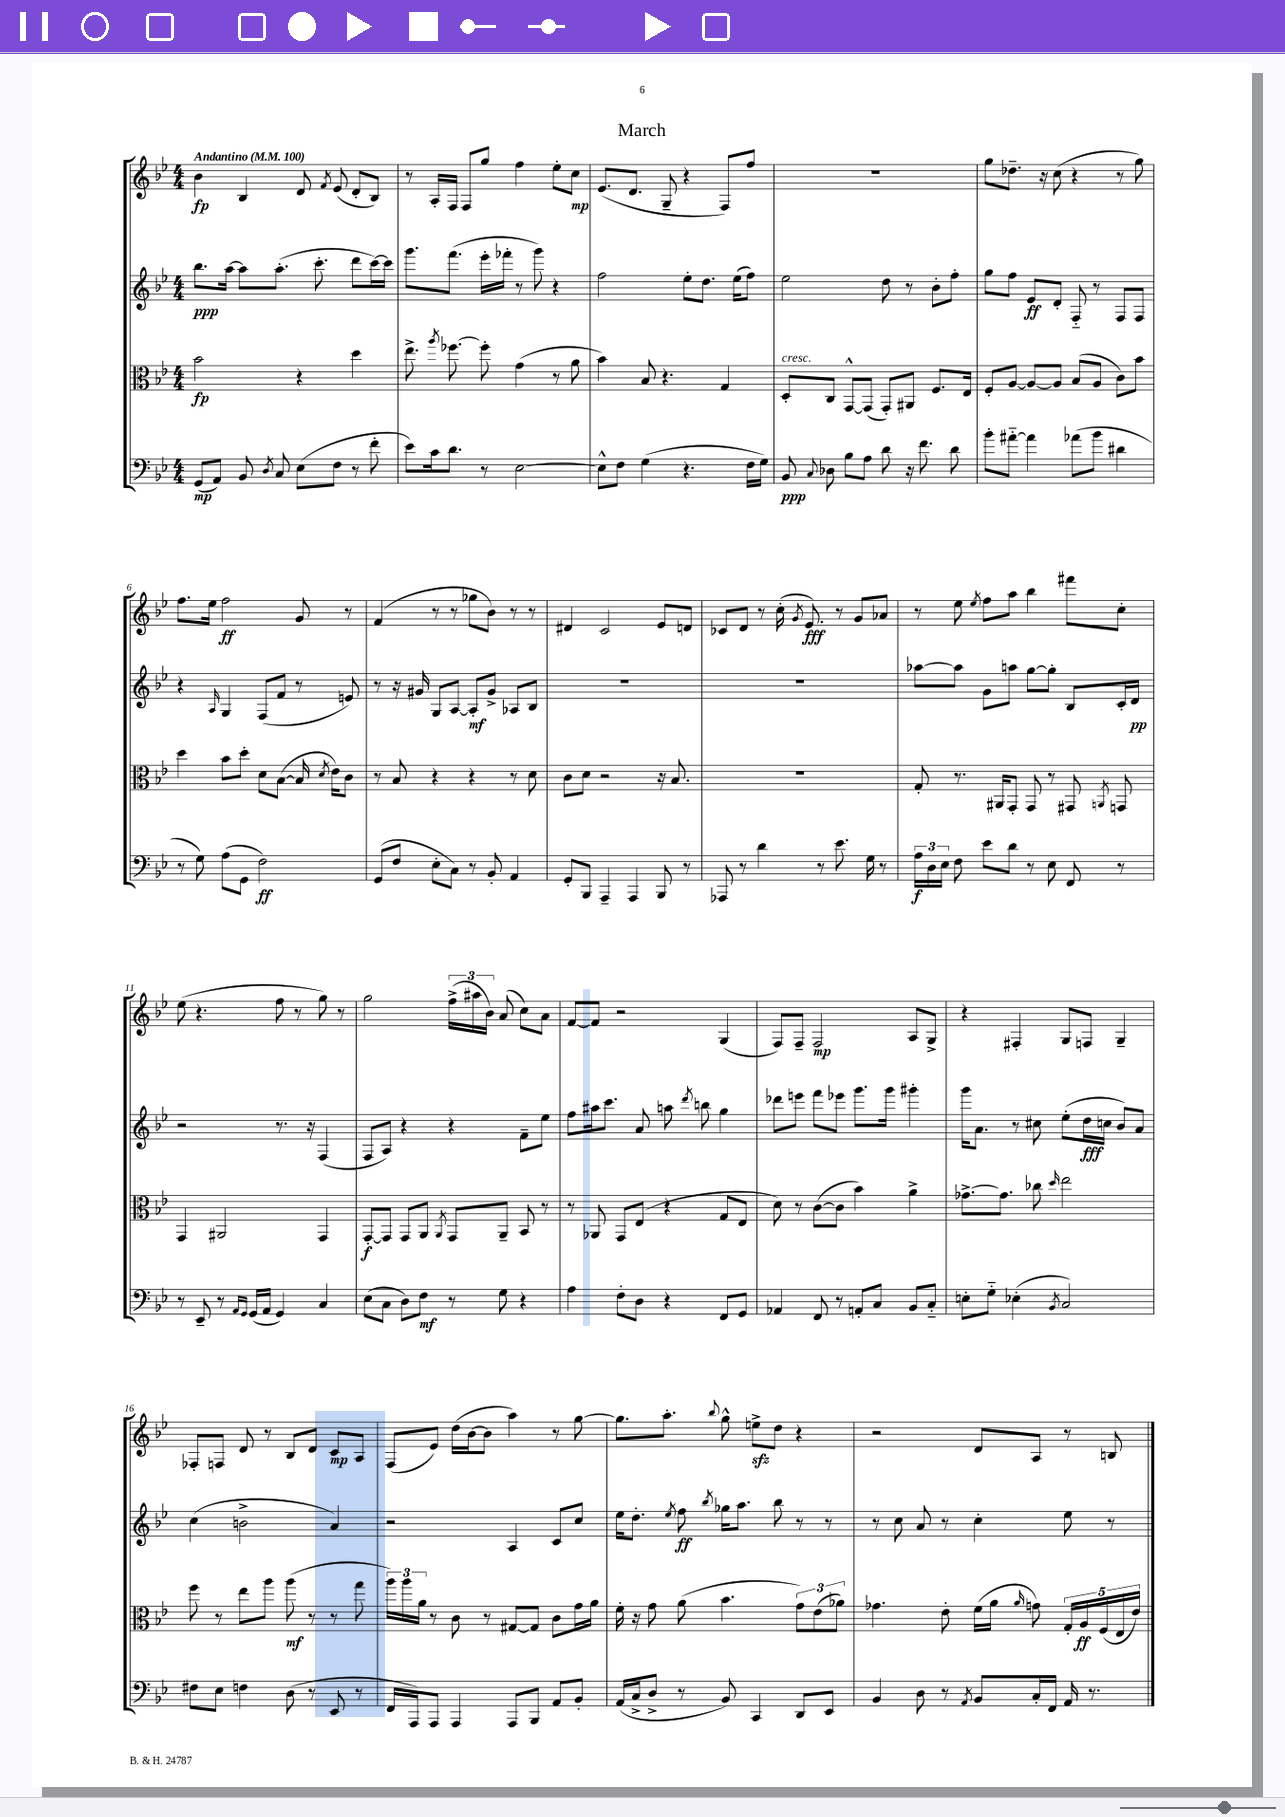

**kern	**kern	**kern	**kern
*staff4	*staff3	*staff2	*staff1
*clefF4	*clefC3	*clefG2	*clefG2
*k[b-e-]	*k[b-e-]	*k[b-e-]	*k[b-e-]
*M4/4	*M4/4	*M4/4	*M4/4
*MM100	*MM100	*MM100	*MM100
(8GG	2b-	8.bb-	4b-
8AA)	.	.	.
.	.	[16aa	.
8BB-	.	8aa]	4B-
8qD	.	.	.
8C	.	(8.aa'	.
(8E-	4r	.	8d
.	.	8.ccc'	.
.	.	.	8qf
8F	.	.	(8e-
8r	4dd	8ddd	8d'
8f'	.	[16ccc)	8B-)
.	.	16ccc]	.
=	=	=	=
8e-)	8.ee-^	8.ggg	8r
16c	.	.	16A'
.	8qaa	.	.
8.d	[8.ff-	(8.fff	16F
.	.	.	8F
8r	8ff-']	16eee-'	8gg
.	.	16fff-'	.
[2E-	(4g	8r	4ff
.	.	8ggg)	.
.	8r	4r	8ee-'
.	8a	.	8cc
=	=	=	=
8E-^^]	4b-)	2ff	(8.e-
8F	.	.	.
.	.	.	8.d
(4G	8B-	.	.
.	4.r	.	8G~
4.r	.	8ee-'	4r
.	.	8.dd	.
.	4G	.	8F)
.	.	(16ee-	.
16F	.	8ff)	8ff
16G)	.	.	.
=	=	=	=
8BB-	8D'	2ee-	1r
8qqC	.	.	.
8D-	8C	.	.
8B-	[8GG^^	.	.
8A	(8GG]	.	.
8d	8GG')	8dd	.
16r	8AA#	8r	.
8.f	.	.	.
.	8.F	8b-'	.
8d	.	8ff'	.
.	16E-	.	.
=	=	=	=
8b-'	8F'	8gg	8gg
[8a#'~	[8A	8ff	8.dd-~
4a#]	8A_	8e-	.
.	.	.	16r
.	8A]	8d'	(8cc
(8a-	(8B-	8F'~	4r
8b-	8A	8r	.
4d#	8c)	8F	8r
.	8b-	8F	8gg)
=	=	=	=
8r	4dd	4r	8.ff
8G)	.	.	.
.	.	.	16ee-
.	.	16qqA	.
(8A	8b-	4G	2ff
8GG	8dd'	.	.
2F)	8d	(8F	.
.	([8B-	8f	.
.	16B-]	8r	8g
.	8qd	.	.
.	16e-)	.	.
.	8c	8e)	8r
=	=	=	=
(8GG	8r	8r	(4f
8F	8B-	16r	.
.	.	16g#	.
8E-'	4r	8G	8r
8C)	.	[8A	8r
8r	4r	8A']	8gg-
8BB-'	.	8g#^	8b-)
4AA	8r	8A-	8r
.	8d	8B-	8r
=	=	=	=
8GG'	8c	1r	4d#
8BBB-	8d	.	.
4AAA~	2r	.	2c
4AAA	.	.	.
8BBB-	16r	.	8e-
.	8.B-	.	.
8r	.	.	8d
=	=	=	=
8AAA-	1r	1r	8c-
8r	.	.	8d
4d	.	.	8r
.	.	.	(16cc'
.	.	.	8qg
.	.	.	8.e-)
8r	.	.	.
8.e-	.	.	8r
.	.	.	8g
16G	.	.	.
8r	.	.	8a-
=	=	=	=
24A	8G'	[8aa-	8r
24D	.	.	.
24E-	.	.	.
8F	8.r	8aa-]	8ee-
.	.	.	8qee-
8e-	.	8g	8ff
.	16AA#	.	.
8d	8GG'	8aa	8aa
8r	8GG	[8gg	4bb-
8E-	8r	8gg']	.
8FF	8GG#	8B-	8fff#
.	8qAA	.	.
8r	8GG	16c'	8cc'
.	.	16d	.
=	=	=	=
8r	4GG	2r	(8ee-
8EE-~	.	.	4.r
8r	2AA#	.	.
16qqAA	.	.	.
16qqGG	.	.	.
(16GG	.	.	.
16AA	.	.	.
4GG)	.	8.r	8ff
.	.	.	8r
.	.	16r	.
4C	4GG	(4F	8gg)
.	.	.	8r
=	=	=	=
(8E-	[8GG'	8F	2gg
8C	8GG]	8A)	.
8D)	8GG	4r	.
8F	8AA	.	.
.	8qAA	.	.
8r	8GG	4r	(24ff^
.	.	.	24aa#
.	.	.	24b-)
8G	8AA~	.	(8a
4r	8BB-	8f~	8cc)
.	8r	8ee-	8a
=	=	=	=
4A	8r	8ff	[8f
.	8AA-	16aa#	8f]
.	.	8.ccc	.
8F'	8GG	.	2r
8D	(8E-	8a	.
4r	4r	8aa	.
.	.	8qddd	.
.	.	8bb	.
8FF	8G	4gg	(4G
8GG	8E-	.	.
=	=	=	=
4AA-	8d)	8ddd-	8F)
.	8r	8eee	8F~
8FF	([8c	8fff	2F
8r	8c]	8eee-	.
8AA'	4b-)	8.ggg	.
8C	.	.	.
.	.	16ggg	.
8BB-	4a^	4ggg#'	8A
8C'~	.	.	8G^
=	=	=	=
8E'	[8.g-^	16ggg	4r
.	.	8.a	.
8G'~	.	.	.
.	8.g-]	.	.
(4E-'	.	8r	4F#'
.	8cc-	8cc#	.
8qBB-	16qqdd	.	.
2C)	2ee-	(8ee-'	8G
.	.	16dd	8F
.	.	16cc	.
.	.	8b-)	4G~
.	.	8a	.
=	=	=	=
8F#	8ff	(4cc	8F-'
8E-	8r	.	8F
4F	8ee-	2b^	8d
.	8aa	.	8r
(8D	(8aa	.	8B-
8r	8r	.	8d
8EE-	8r	4a)	8c
8r	8gg	.	8A
=	=	=	=
16FF	24aa)	2r	(8F
.	24aa	.	.
16AAA)	.	.	.
.	24a	.	.
8AAA	8r	.	8e-)
4AAA	8c	.	(16dd
.	.	.	[16b-
.	8r	.	8b-]
8AAA	[8G#	4A	4aa)
8BBB-	8G#]	.	.
8AA	8c	8c	8r
8BB-'	16g	8cc	[8gg
.	16a	.	.
=	=	=	=
(16AA	16f'	16ee-	8.gg]
16C^	16r	8.dd'	.
8D^	8g	.	.
.	.	.	8.aa'
.	.	8qee-	.
8r	(8a	8ff	.
.	.	8qbb-	8qqbb-
8BB-)	4.b-	16gg-	8gg^^
.	.	8.aa	.
4CC	.	.	8ee^
.	.	8bb-	8dd
8DD	12g)	8r	4r
.	(12e-	.	.
8EE-	.	8r	.
.	12a-)	.	.
=	=	=	=
4BB-	4.g-	8r	2r
.	.	8cc	.
8D	.	8a	.
8r	8e-'	8r	.
8qAA	.	.	.
8BB-	(16f	4cc'	8d
.	16a	.	.
.	16qqa	.	.
16C'	8g)	.	8A
16FF	.	.	.
16AA	20G'	8ee-	8r
.	20A	.	.
8.r	.	.	.
.	(20F	.	.
.	.	8r	8B
.	20E-	.	.
.	20e-)	.	.
==	==	==	==
*-	*-	*-	*-
